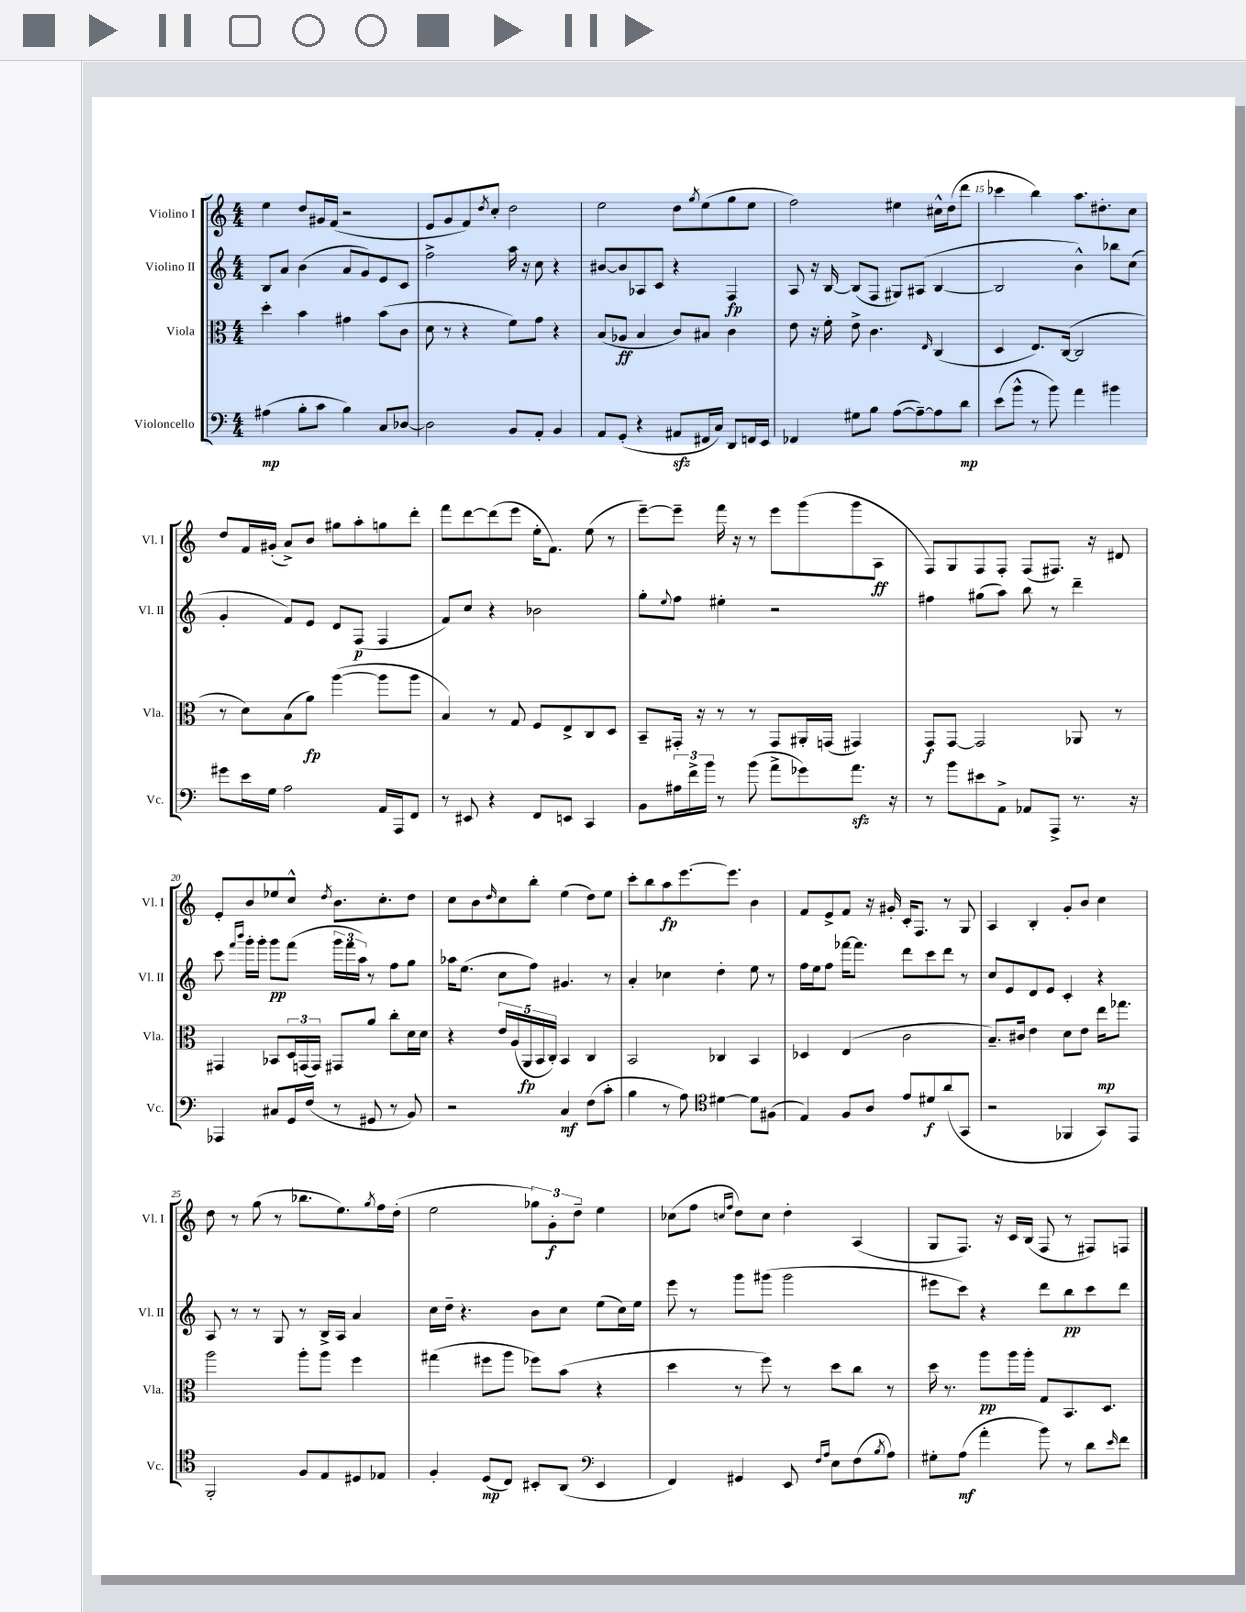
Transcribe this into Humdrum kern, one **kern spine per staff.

**kern	**kern	**kern	**kern
*staff4	*staff3	*staff2	*staff1
*clefF4	*clefC3	*clefG2	*clefG2
*k[]	*k[]	*k[]	*k[]
*M4/4	*M4/4	*M4/4	*M4/4
(4A#	4dd'	8B	4ee
.	.	8a	.
8B'	4b	(4b	8dd
8c	.	.	16g#
.	.	.	(16f
4B)	4g#	8a	2r
.	.	8g)	.
8C	(8b	8e	.
[8D-	8c	8c	.
=	=	=	=
2D-]	8d	2ff^	8e
.	8r	.	8g
.	4r	.	8f)
.	.	.	8qdd
.	.	.	8cc'
8BB	8f)	16aa	2dd
.	.	16r	.
8AA'	8g	8cc	.
4BB	4r	4r	.
=	=	=	=
8AA	(8B	[8b#	2ee
(8GG'	8A-	8b#]	.
4r	4B	8A-	.
.	.	8c	.
8AA#	8c)	4r	8dd
.	.	.	8qgg
16FF#	8B#	.	(8ee
16C)	.	.	.
8DD	4c	4F	8gg
16FF	.	.	8ee
16EE	.	.	.
=	=	=	=
4FF-	8e	8A	2ff)
.	16r	16r	.
.	16f'	[16B	.
8G#	8e^	(8B]	.
8B	4.c	8F	.
([8A	.	8G#)	4ee#
8A~_)	.	(8A#	.
.	16qqE	.	.
8A]	(4C	[4B	16cc#^^
.	.	.	(16dd
8d	.	.	8ddd
=	=	=	=
(8e	4D	2B]	4ccc-
8b^^	.	.	.
8r	8.E)	.	4bb)
8b)	.	.	.
.	([16C	.	.
4a	2C]	4b^^)	8.aa
.	.	.	8.dd#'
4b#	.	8bb-	.
.	.	(8cc	8cc
=	=	=	=
8g#	8r	4g'	8dd
16e	8d)	.	16f
16G	.	.	(16g#'
2A	(8B	8f)	8a^)
.	8a)	8e	8b
.	([4aa	8d	8gg#
.	.	(8F	8aa'
16AA	8aa]	4F	8gg
16AAA	.	.	.
8FF	8aa	.	8ddd'
=	=	=	=
8r	4B)	8f)	8fff
8EE#	.	8cc	[8ddd
4r	8r	4r	(8ddd]
.	8G	.	8eee
8FF	8F	2b-	16ee'
.	.	.	8.f)
8EE	8E^	.	.
4CC	8C	.	(8ee
.	8D	.	8r
=	=	=	=
8BB	8BB~	8gg'	[8eee~)
.	.	8qqee	.
24A#	16GG#'	8ff	8eee~]
24f^	.	.	.
.	16r	.	.
24b	.	.	.
8r	8r	4ee#'	16fff
.	.	.	16r
(8b	8r	.	8r
8a^	8GG#	2r	8eee
8g-)	16AA#'	.	(8ggg
.	(16GG	.	.
8.a	4GG#)	.	8ggg
.	.	.	8A
16r	.	.	.
=	=	=	=
8r	8GG	4ff#	8F)
8b	[8GG	.	8G
8e#	2GG]	(8gg#	8F
8AA^	.	8aa)	8F'
8AA-	.	8bb	(8F
8AAA^	.	8r	8.F#)
8.r	8AA-	4ddd~	.
.	.	.	16r
.	8r	.	8d#
16r	.	.	.
=	=	=	=
4AAA-	4GG#	8ccc	8e'
.	.	16qqfff	.
.	.	16qqbbb	.
.	.	16ggg'	8b
.	.	16ggg'	.
8C#	8BB-	8ggg	8ee-
16GG	24D	(8fff	8cc^^
.	(24GG	.	.
(16F	.	.	.
.	24GG)	.	.
.	.	.	8qdd
8r	8GG#	24ggg	8.b
.	.	24fff	.
.	.	24aa)	.
8GG#	8a	8r	.
.	.	.	8.cc'
8r	8cc'	8ff	.
8BB)	16d	8gg	8dd
.	16d	.	.
=	=	=	=
2r	4r	16aa-	8cc
.	.	(8.ee	.
.	.	.	8b
.	.	.	16qqdd
.	20e	8cc	8cc
.	(20A	.	.
.	20AA	.	.
.	.	8ff)	8bb'
.	20BB	.	.
.	20C')	.	.
4C	4BB	4.g#	(4ee
(8F	4C	.	8dd)
8c'	.	8r	8ee
=	=	=	=
4B	2BB	4a'	8ccc'
.	.	.	8bb
8r	.	4cc-	8aa
8A)	.	.	[8.eee
*clefC4	*	*	*
[4d#	4C-	4dd'	.
.	.	.	8.eee]
8d#]	4BB	8ee	4b
(8F#	.	8r	.
=	=	=	=
4E)	4D-	16ff	8f
.	.	16ee	.
.	.	8ff	8e^
8F	(4E	[16fff-	8f
.	.	8.fff-]	.
8A	.	.	16r
.	.	.	16g#'
8e	2c	8ddd	16c'
.	.	.	8.F
8d#	.	8ccc	.
(8a	.	8ddd	8r
8GG	.	8r	8G
=	=	=	=
2r	8.B~)	8cc	4A
.	.	8e	.
.	16c#	.	.
.	4e	8d	4B'
.	.	8e	.
4FF-	8d	4c'	8g'
.	8e	.	8b
8GG)	16ee	4r	4cc
.	8.gg-	.	.
8EE	.	.	.
=	=	=	=
2FF'	2aa	8A	8dd
.	.	8r	8r
.	.	8r	(8gg
.	.	8G	8r
8F	8aa'	8r	8.bb-
8E	8aa	16B^	.
.	.	16A	8.ee)
8D#	4ff	4a	.
.	.	.	8qgg
8E-	.	.	16ff
.	.	.	(16dd'
=	=	=	=
4F'	(4gg#	16cc	2ee
.	.	16dd~	.
.	.	4.r	.
(8D	8ff#	.	.
8C)	8aa	.	.
8BB#'	8ff-)	8b	12gg-)
.	.	.	12g'
(8AA	(8b	8cc	.
.	.	.	12dd~
*clefF4	*	*	*
4EE	4r	(8ee	4ee
.	.	16cc)	.
.	.	16ee	.
=	=	=	=
4FF)	4dd	8eee	(8cc-
.	.	8r	8ff
.	.	.	16qqcc
.	.	.	16qqff
4GG#	8r	8ggg	8dd)
.	8ff)	(8ggg#	8cc
8EE	8r	2ggg#	4dd'
16qqF	.	.	.
16qqA	.	.	.
8E	8dd	.	.
(8F	8cc	.	(4A
8qB	.	.	.
8A)	8r	.	.
=	=	=	=
8G#'	16dd	8eee#	8G
.	8.r	.	.
(8A	.	8ccc)	8.F)
4a'	8aa	4r	.
.	.	.	16r
.	16aa	.	16c
.	16aa'	.	(16B
8b)	8G	8ddd	8F
8r	8.BB	8bb	8r
8d	.	8ccc	8F#)
.	8.D	.	.
16qqe	.	.	.
8f	.	8ddd	8F
==	==	==	==
*-	*-	*-	*-
